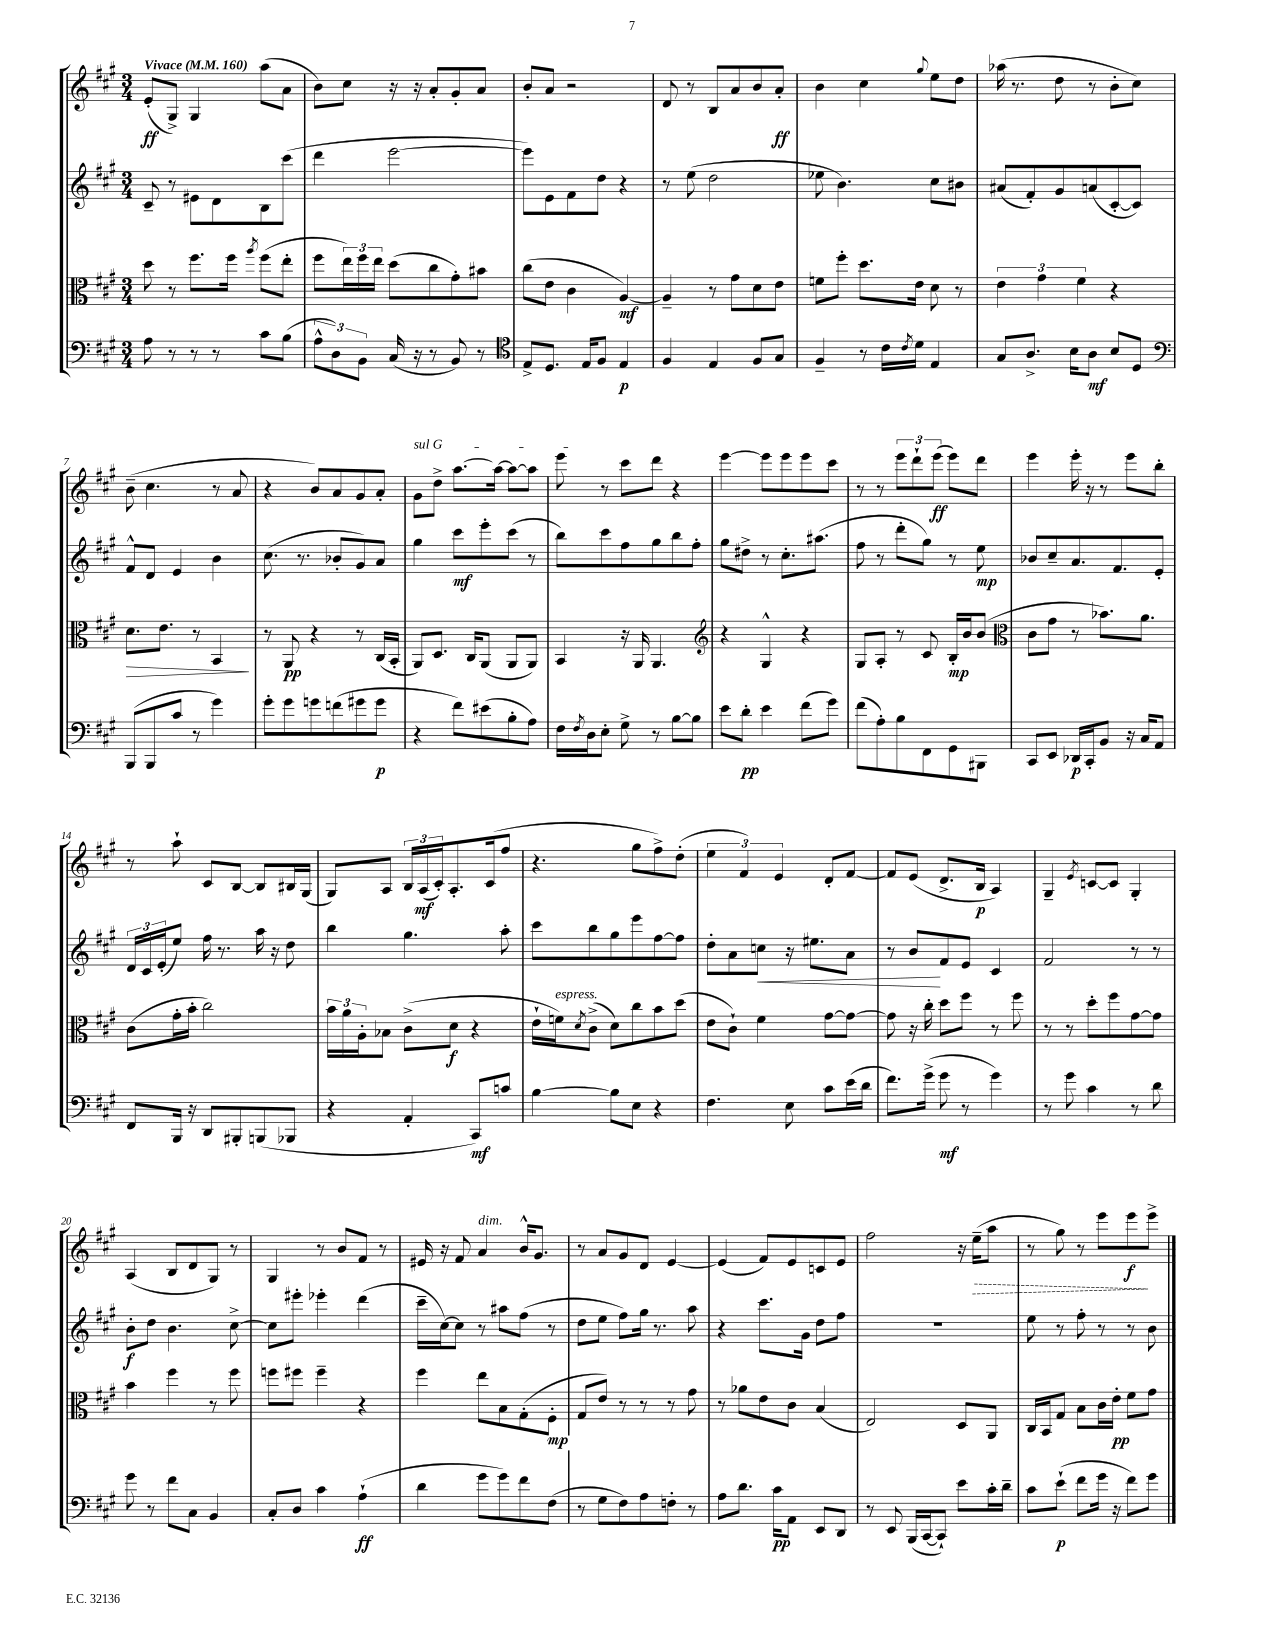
<<
\new StaffGroup <<
\new Staff = "s0" {
    \clef treble \key a \major \numericTimeSignature \time 3/4 \tempo "Vivace" 4 = 160
    e'8-.\ff( gis8->) gis4 a''8( a'8 |
    b'8) cis''8 r16 r16 a'8-. gis'8-. a'8 |
    b'8-. a'8 r2 |
    d'8 r8 b8 a'8 b'8 a'8-.\ff |
    b'4 cis''4 \appoggiatura { gis''8 } e''8 d''8 |
    aes''16( r8. d''8 r8 b'8-. cis''8) |
    b'8--( cis''4. r8 a'8 |
    r4 b'8) a'8 gis'8 a'8-. |
    \once \override TextSpanner.bound-details.left.text = \markup { \italic "sul G" } gis'8\startTextSpan d''8-> a''8.~ a''16~ a''8~ a''8 |
    e'''8\stopTextSpan r8 cis'''8 d'''8 r4 |
    e'''4~ e'''8 e'''8 e'''8 cis'''8 |
    r8 r8 \tuplet 3/2 { e'''8 d'''8-! e'''8\ff( } e'''8) d'''8 |
    e'''4 e'''16-. r16 r8 e'''8 b''8-. |
    r8 a''8-! cis'8 b8~ b8 bis16 gis16( |
    gis8) a8 \tuplet 3/2 { b16 a16\mf( cis'16-.) } a8.-. cis'16( fis''8 |
    r4. gis''8 fis''8->) d''8-.( |
    \tuplet 3/2 { e''4 fis'4) e'4 } d'8-. fis'8~ |
    fis'8 e'8( d'8.-> b16\p a4) |
    gis4-- \acciaccatura { e'8 } c'8~ c'8 gis4-. |
    a4( b8 d'8 gis8) r8 |
    gis4 r8 b'8 fis'8 r8 |
    eis'16 r16 fis'8 a'4^\markup { \italic "dim." } b'16-^ gis'8. |
    r8 a'8 gis'8 d'8 e'4~ |
    e'4( fis'8) e'8 c'8 e'8 |
    fis''2 r16 \once \override Hairpin.style = #'dashed-line e''16--\>( a''8 |
    r8 gis''8) r8 e'''8 e'''8\f\! e'''8-> \bar "|." |
}
\new Staff = "s1" {
    \clef treble \key a \major \numericTimeSignature \time 3/4
    cis'8-- r8 eis'8 d'8 b8 cis'''8( |
    d'''4 e'''2~ |
    e'''8) e'8 fis'8 d''8 r4 |
    r8 e''8( d''2 |
    ees''8 b'4.) cis''8 bis'8 |
    ais'8( fis'8-.) gis'8 a'8( cis'8~-. cis'8) |
    fis'8-^ d'8 e'4 b'4 |
    cis''8.( r8. bes'8-. gis'8) a'8 |
    gis''4 cis'''8\mf e'''8-. cis'''8( r8 |
    b''8) cis'''8 fis''8 gis''8 b''8 fis''8-. |
    gis''8 dis''8-> r8 cis''8.-. ais''8.( |
    fis''8 r8 d'''8-. gis''8) r8 e''8\mp |
    bes'8 cis''8-- a'8. fis'8. e'8-. |
    \tuplet 3/2 { d'16 cis'16 e'16-.( } e''8) fis''16 r8. a''16 r16 d''8 |
    b''4 gis''4. a''8-. |
    cis'''8 b''8 gis''8 e'''8 fis''8~ fis''8 |
    d''8-. a'8 c''8\< r16 eis''8. a'8 |
    r8 b'8\! fis'8 e'8 cis'4 |
    fis'2 r8 r8 |
    b'8-.\f d''8 b'4. cis''8~-> |
    cis''8 eis'''8-. ees'''4-. d'''4( |
    cis'''16-- cis''16~) cis''8 r8 ais''8 fis''8( r8 |
    d''8 e''8 fis''8) gis''16 r8. a''8 |
    r4 cis'''8. gis'16 d''8 fis''8 |
    R2. |
    e''8 r8 fis''8-. r8 r8 b'8 \bar "|." |
}
\new Staff = "s2" {
    \clef alto \key a \major \numericTimeSignature \time 3/4
    d''8 r8 fis''8. fis''16 \acciaccatura { a''8 } fis''8( e''8-. |
    fis''8 \tuplet 3/2 { e''16) fis''16 e''16 } d''8( cis''8 gis'8-.) bis'8 |
    cis''8( e'8 cis'4 a4~\mf) |
    a4-- r8 gis'8 d'8 e'8 |
    f'8 fis''8-. d''8. e'16 d'8 r8 |
    \tuplet 3/2 { e'4 gis'4 fis'4 } r4 |
    d'8.\> e'8. r8 b,4\! |
    r8 a,8\pp r4 r8 cis16( b,16-. |
    a,8) d8. cis16 a,8( a,8 a,8) |
    b,4 r16 a,16 a,4. |
    \clef treble r4 gis4-^ r4 |
    gis8 a8-. r8 cis'8 b16-.\mp b'16 b'8( |
    \clef alto cis'8 gis'8 r8 bes'8.) a'8. |
    cis'8( gis'16-. b'16-. cis''2) |
    \tuplet 3/2 { b'16 a'16 a16-. } bes8 cis'8->( d'8\f r4 |
    e'16-! f'16^\markup { \italic "espress." }) \acciaccatura { d'8 } cis'8->( d'8) cis''8 b'8 d''8( |
    e'8 cis'8-!) fis'4 gis'8~ gis'8~ |
    gis'8 r16 cis''16-. d''8 fis''8 r8 fis''8 |
    r8 r8 d''8-. fis''8 gis'8~ gis'8 |
    b'4 fis''4 r8 fis''8 |
    f''8 fis''8 fis''4-- r4 |
    fis''4 e''8 b8 gis8-.( fis8-.\mp |
    gis8 e'8) r8 r8 r8 gis'8 |
    r8 aes'8 e'8 cis'8 b4( |
    e2) d8 a,8 |
    cis16 b,16 gis8 b8 cis'16 e'16-.\pp fis'8 gis'8 \bar "|." |
}
\new Staff = "s3" {
    \clef bass \key a \major \numericTimeSignature \time 3/4
    a8 r8 r8 r8 cis'8 b8( |
    \tuplet 3/2 { a8-^ d8) b,8 } cis16( r16 r8 b,8) r8 |
    \clef tenor e8-> d8. e16 fis8 e4\p |
    fis4 e4 fis8 gis8 |
    fis4-- r8 cis'16 \acciaccatura { cis'8 } d'16 e4 |
    gis8 a8.-> b16 a8\mf b8 d8 |
    \clef bass b,,8( b,,8 cis'8 r8 gis'4) |
    gis'8-. gis'8 g'8 f'8( gis'8 gis'8\p |
    r4 fis'8) eis'8( b8-. a8) |
    fis16 \acciaccatura { fis8 } d16 e8-. gis8-> r8 b8~ b8 |
    e'8 d'8-.\pp e'4 fis'8( gis'8) |
    fis'8( a8-.) b8 fis,8 gis,8 bis,,8 |
    cis,8 e,8 des,16\p cis,16-. b,8 r16 cis16 a,8 |
    fis,8 b,,16 r16 d,8 bis,,8-. b,,8( bes,,8 |
    r4 a,4-. cis,8\mf) c'8 |
    b4~ b8 e8 r4 |
    fis4. e8 cis'8 e'16( d'16 |
    fis'8.) gis'16->( gis'8\mf r8 gis'4) |
    r8 gis'8 cis'4 r8 d'8 |
    gis'8 r8 fis'8 cis8 b,4 |
    cis8-. d8 cis'4 a4-!\ff( |
    d'4 gis'8 gis'8) fis'8 fis8( |
    r8 gis8 fis8) a8 f8-. r8 |
    a8 d'8. cis'16\pp a,8 e,8 d,8 |
    r8 e,8 b,,16( cis,16~ cis,8-!) e'8 cis'16-. d'16-- |
    cis'8 e'8-!\p( fis'8 gis'16 r16 fis'8) gis'8 \bar "|." |
}
>>
>>
